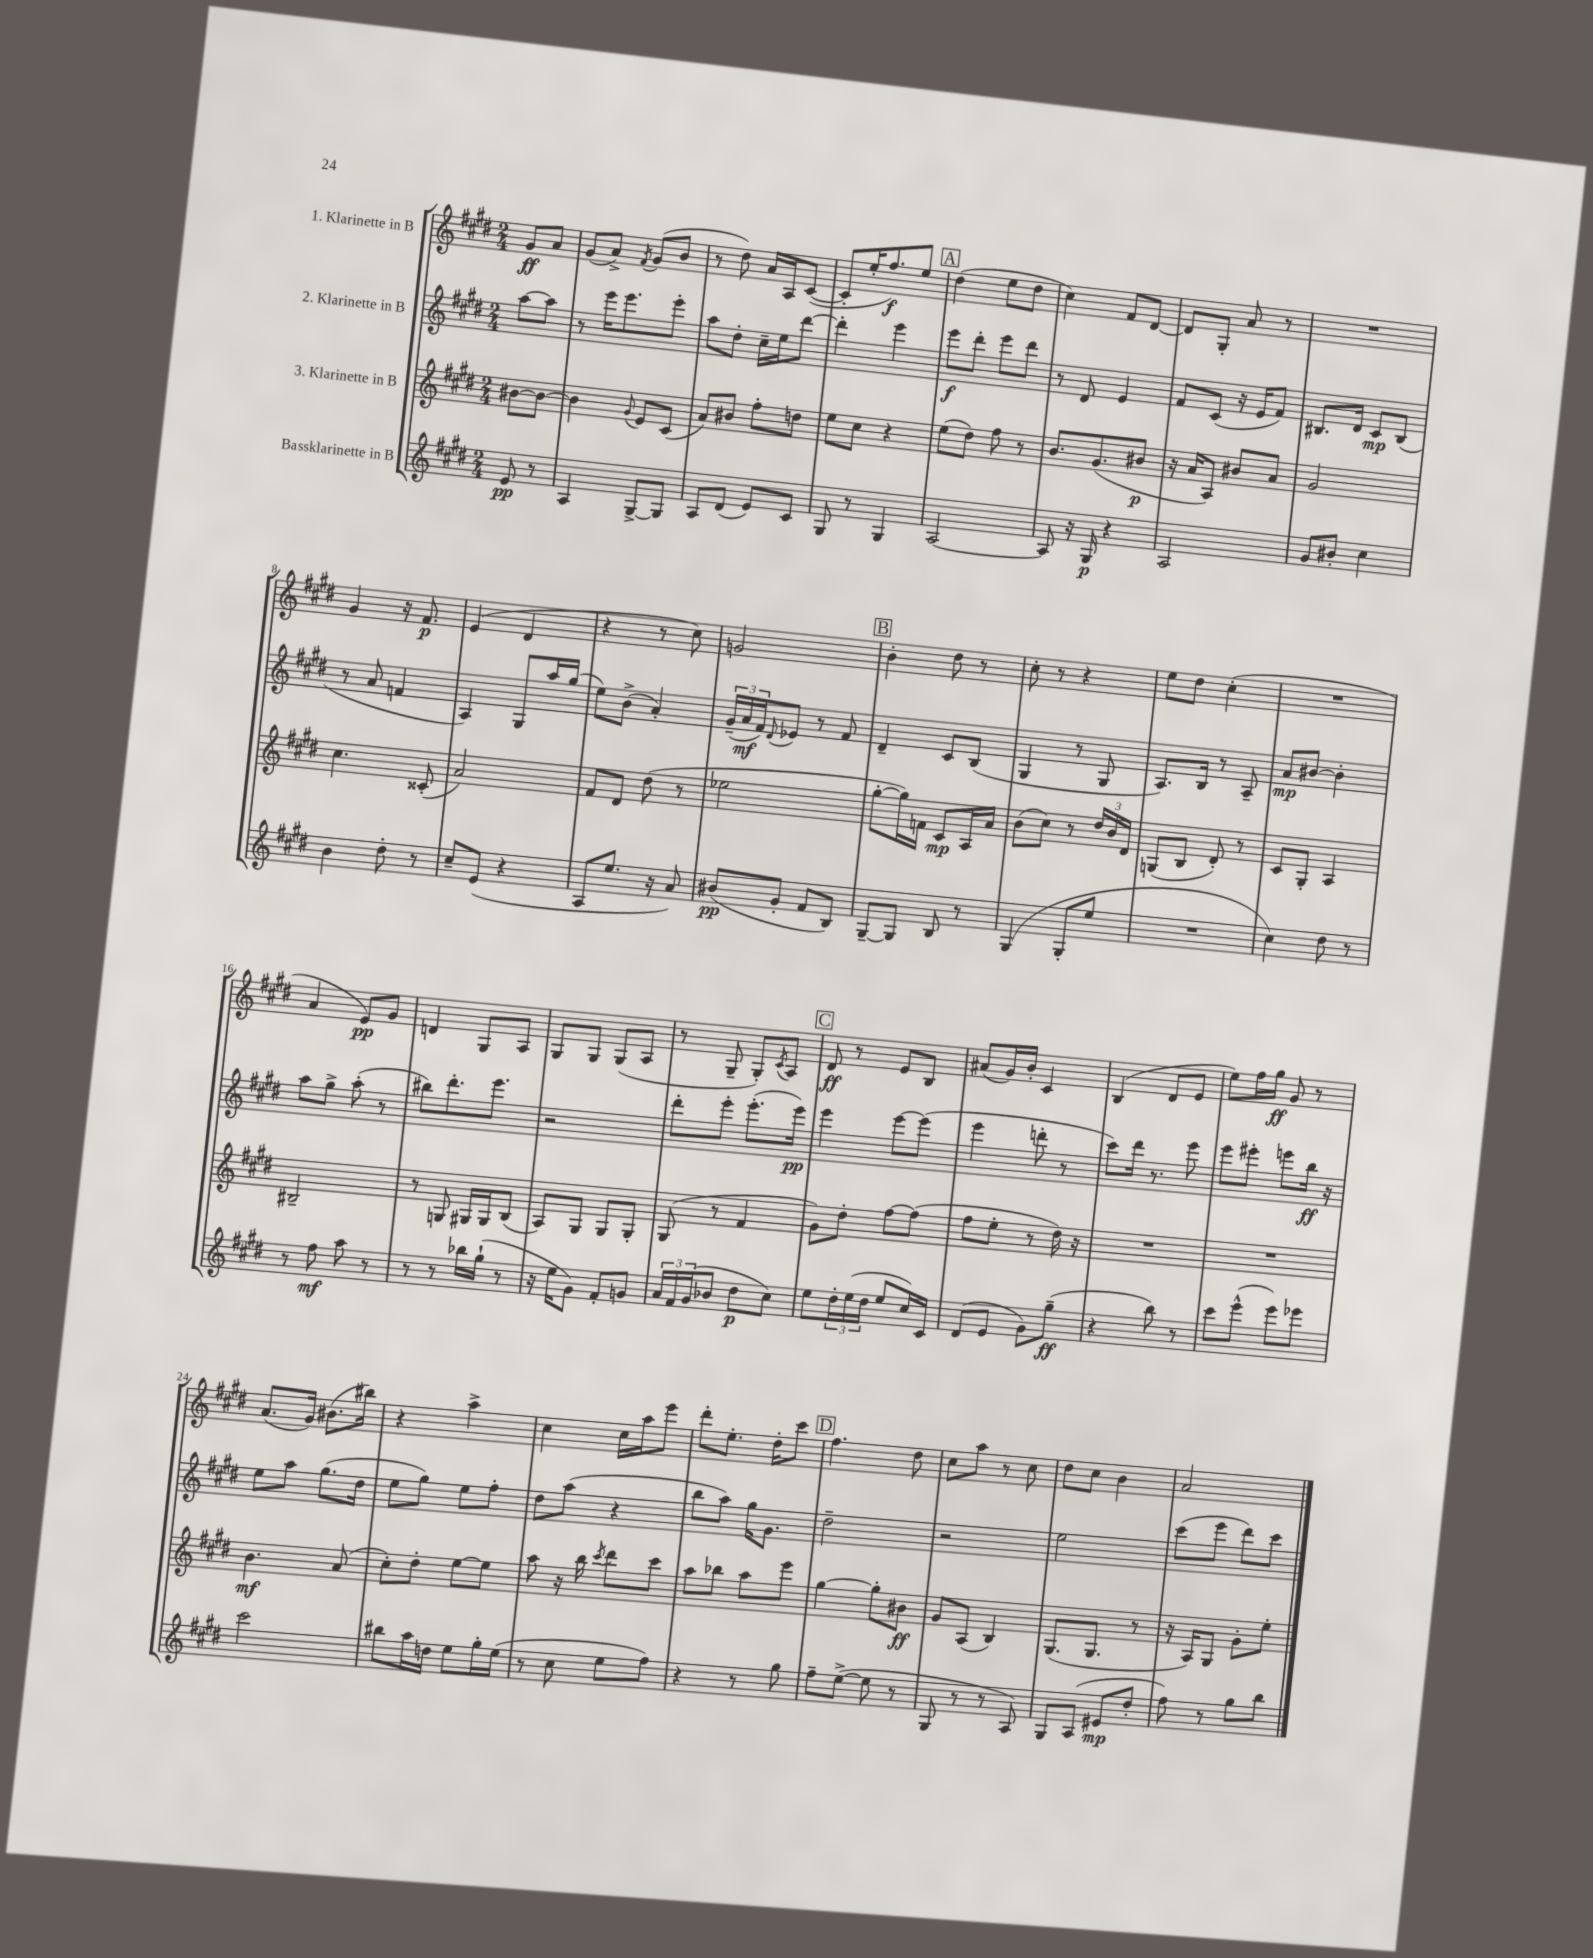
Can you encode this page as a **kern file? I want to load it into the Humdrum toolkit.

**kern	**kern	**kern	**kern
*staff4	*staff3	*staff2	*staff1
*clefG2	*clefG2	*clefG2	*clefG2
*k[f#c#g#d#]	*k[f#c#g#d#]	*k[f#c#g#d#]	*k[f#c#g#d#]
*M2/4	*M2/4	*M2/4	*M2/4
8e	[8b#	[8aa	8g#
8r	8b#_	8aa]	8a
=	=	=	=
4A	4b#]	8r	(8g#
.	.	16eee	8a^)
.	.	8.eee	.
.	8qqg#	.	8qf#
[8G#^	8e	.	(8g#
8G#]	(8c#	8eee'	8b
=	=	=	=
8A	8a)	8aa	8r
(8d#	8b#	8dd#'	8dd#)
8e)	8ff#'	16cc#~	16a
.	.	16ee	16A
8c#	8dd	[8ddd#	([8c#
=	=	=	=
8G#	8ee	4ddd#']	8c#']
8r	8cc#	.	16ee'
.	.	.	8.ff#)
4G#	4r	4eee	.
.	.	.	8ee
=	=	=	=
[2A	(8ee	8eee	(4dd#
.	8dd#)	8ddd#'	.
.	8ff#	8eee	8ee
.	8r	8ddd#	8dd#
=	=	=	=
8A]	8.b	8r	4cc#)
16r	.	8d#	.
16G#	(8.g#	.	.
4r	.	4e	8f#
.	8b#	.	[8d#
=	=	=	=
2A	16r	8f#	8d#]
.	16a	.	.
.	8A)	(8c#	8G#'
.	8b#	16r	8a
.	.	16e	.
.	8a	8f#)	8r
=	=	=	=
8g#	2g#	8.B#	2r
8b#'	.	.	.
.	.	16d#	.
4cc#	.	8c#	.
.	.	(8B#	.
=	=	=	=
4b	4.cc#	8r	4g#
.	.	8a	.
8dd#'	.	4f	16r
.	.	.	8.f#
8r	(8c##'	.	.
=	=	=	=
8cc#~	2a)	4A)	(4e
(8e	.	.	.
4r	.	8G#	4d#
.	.	16aa	.
.	.	(16gg#	.
=	=	=	=
8A	8f#	8ee)	4r
8.ee	8d#	(8b^	.
.	(8dd#	4a')	8r
16r	.	.	.
8a)	8r	.	8cc#)
=	=	=	=
(8b#	2ee-	(24g#~	2g
.	.	24a	.
.	.	24f#)	.
.	.	8qqd#	.
8g#'	.	8e-	.
8f#	.	8r	.
8B)	.	8f#	.
=	=	=	=
[8G#~	[8gg#'	4d#~	4b'
8G#]	16gg#])	.	.
.	16f	.	.
8B	8c#	8c#	8dd#
8r	16A	(8B	8r
.	16a	.	.
=	=	=	=
(4G#	(8b	4G#	8cc#'
.	8cc#)	.	8r
8G#'	8r	8r	4r
8ee	24dd#	8G#	.
.	24b	.	.
.	24d#	.	.
=	=	=	=
2r	(8G	8.A)	8ee
.	8B	.	8dd#
.	.	16B	.
.	8d#')	8r	(4cc#'
.	8r	8A~	.
=	=	=	=
4cc#)	8c#	8a	2r
.	8G#'	[8b#	.
8dd#	4A	4b#']	.
8r	.	.	.
=	=	=	=
8r	2B#~	8aa	4a
8ff#	.	8gg#^	.
8aa	.	(8aa'	8e)
8r	.	8r	8g#
=	=	=	=
8r	8r	8bb#)	4d
8r	8G	8.ddd#'	.
16bb-	16G#	.	8G#
(16gg#`	16G#	8.eee	.
8r	(8B	.	8A
=	=	=	=
16r	8A)	2r	8G#
16ee	.	.	.
8g#)	8G#	.	8G#
8f#'	8G#	.	(8G#
8g	8G#'	.	8A
=	=	=	=
24a	(8G#	8ddd#'	8r
24f#	.	.	.
(24g#	.	.	.
8b-	8r	8eee'	8G#~
8dd#	4f#	(8.eee'	8G#')
.	.	.	8qc#
8cc#)	.	.	8A
.	.	16eee)	.
=	=	=	=
8ee	8g#)	4eee	8d#
24dd#'	8dd#'	.	8r
(24ee	.	.	.
24dd#	.	.	.
8ee	[8ff#	[8eee	8e
16cc#)	(8ff#]	(8eee]	8B
16c#	.	.	.
=	=	=	=
(8d#	8ff#	4eee	(8a#
8e	8ee'	.	16g#)
.	.	.	16b'
8g#)	8r	8ddd'	4c#
(8gg#~	16dd#)	8r	.
.	16r	.	.
=	=	=	=
4r	2r	8ccc#)	(4B
.	.	16ddd#	.
.	.	8.r	.
8bb)	.	.	8d#
8r	.	8eee	8e
=	=	=	=
8ccc#	2r	8eee	8ee)
(8eee^^	.	8eee#'	16ff#
.	.	.	16gg#
8eee)	.	8eee	8g#
8eee-	.	16bb	8r
.	.	16r	.
=	=	=	=
2ccc#	4.b	8ee	(8.a
.	.	8aa	.
.	.	.	16g#)
.	.	(8.gg#	(8.b#
.	(8a	.	.
.	.	16dd#	16bb#)
=	=	=	=
8bb#	8cc#')	8ee	4r
16aa	8dd#'	8gg#)	.
16dd	.	.	.
8ee	[8ee	8ee	4aa^
16gg#'	8ee]	8ff#'	.
(16ee	.	.	.
=	=	=	=
8r	8aa	8dd#	4cc#
8cc#	16r	(8aa	.
.	16bb	.	.
.	8qccc#	.	.
8ee	8ddd#	4r	16cc#
.	.	.	16aa
8ff#)	8ccc#	.	8eee
=	=	=	=
4r	8aa	8bb	8ddd#'
.	8bb-	8aa)	8.ee'
8r	8aa	16gg#	.
.	.	8.g#	16dd#'
8gg#	8eee	.	8ccc#
=	=	=	=
8ff#~	[4gg#	2dd#~	4.ff#
([8ee^	.	.	.
8ee]	8gg#']	.	.
8r	8b#	.	8dd#
=	=	=	=
8G#	8g#	2r	8cc#
8r	(8A	.	8aa
8r	4B)	.	8r
8A)	.	.	8cc#
=	=	=	=
8G#	(8.G#	2ee	8dd#
(8A	.	.	8cc#
.	8.G#	.	.
8e#	.	.	4b
8dd#'	8r	.	.
=	=	=	=
8ff#)	16r	(8ccc#	2a
.	16A)	.	.
8r	8G#	8eee	.
8gg#	8g#'	8ddd#)	.
8bb	8ee'	8ccc#	.
==	==	==	==
*-	*-	*-	*-
